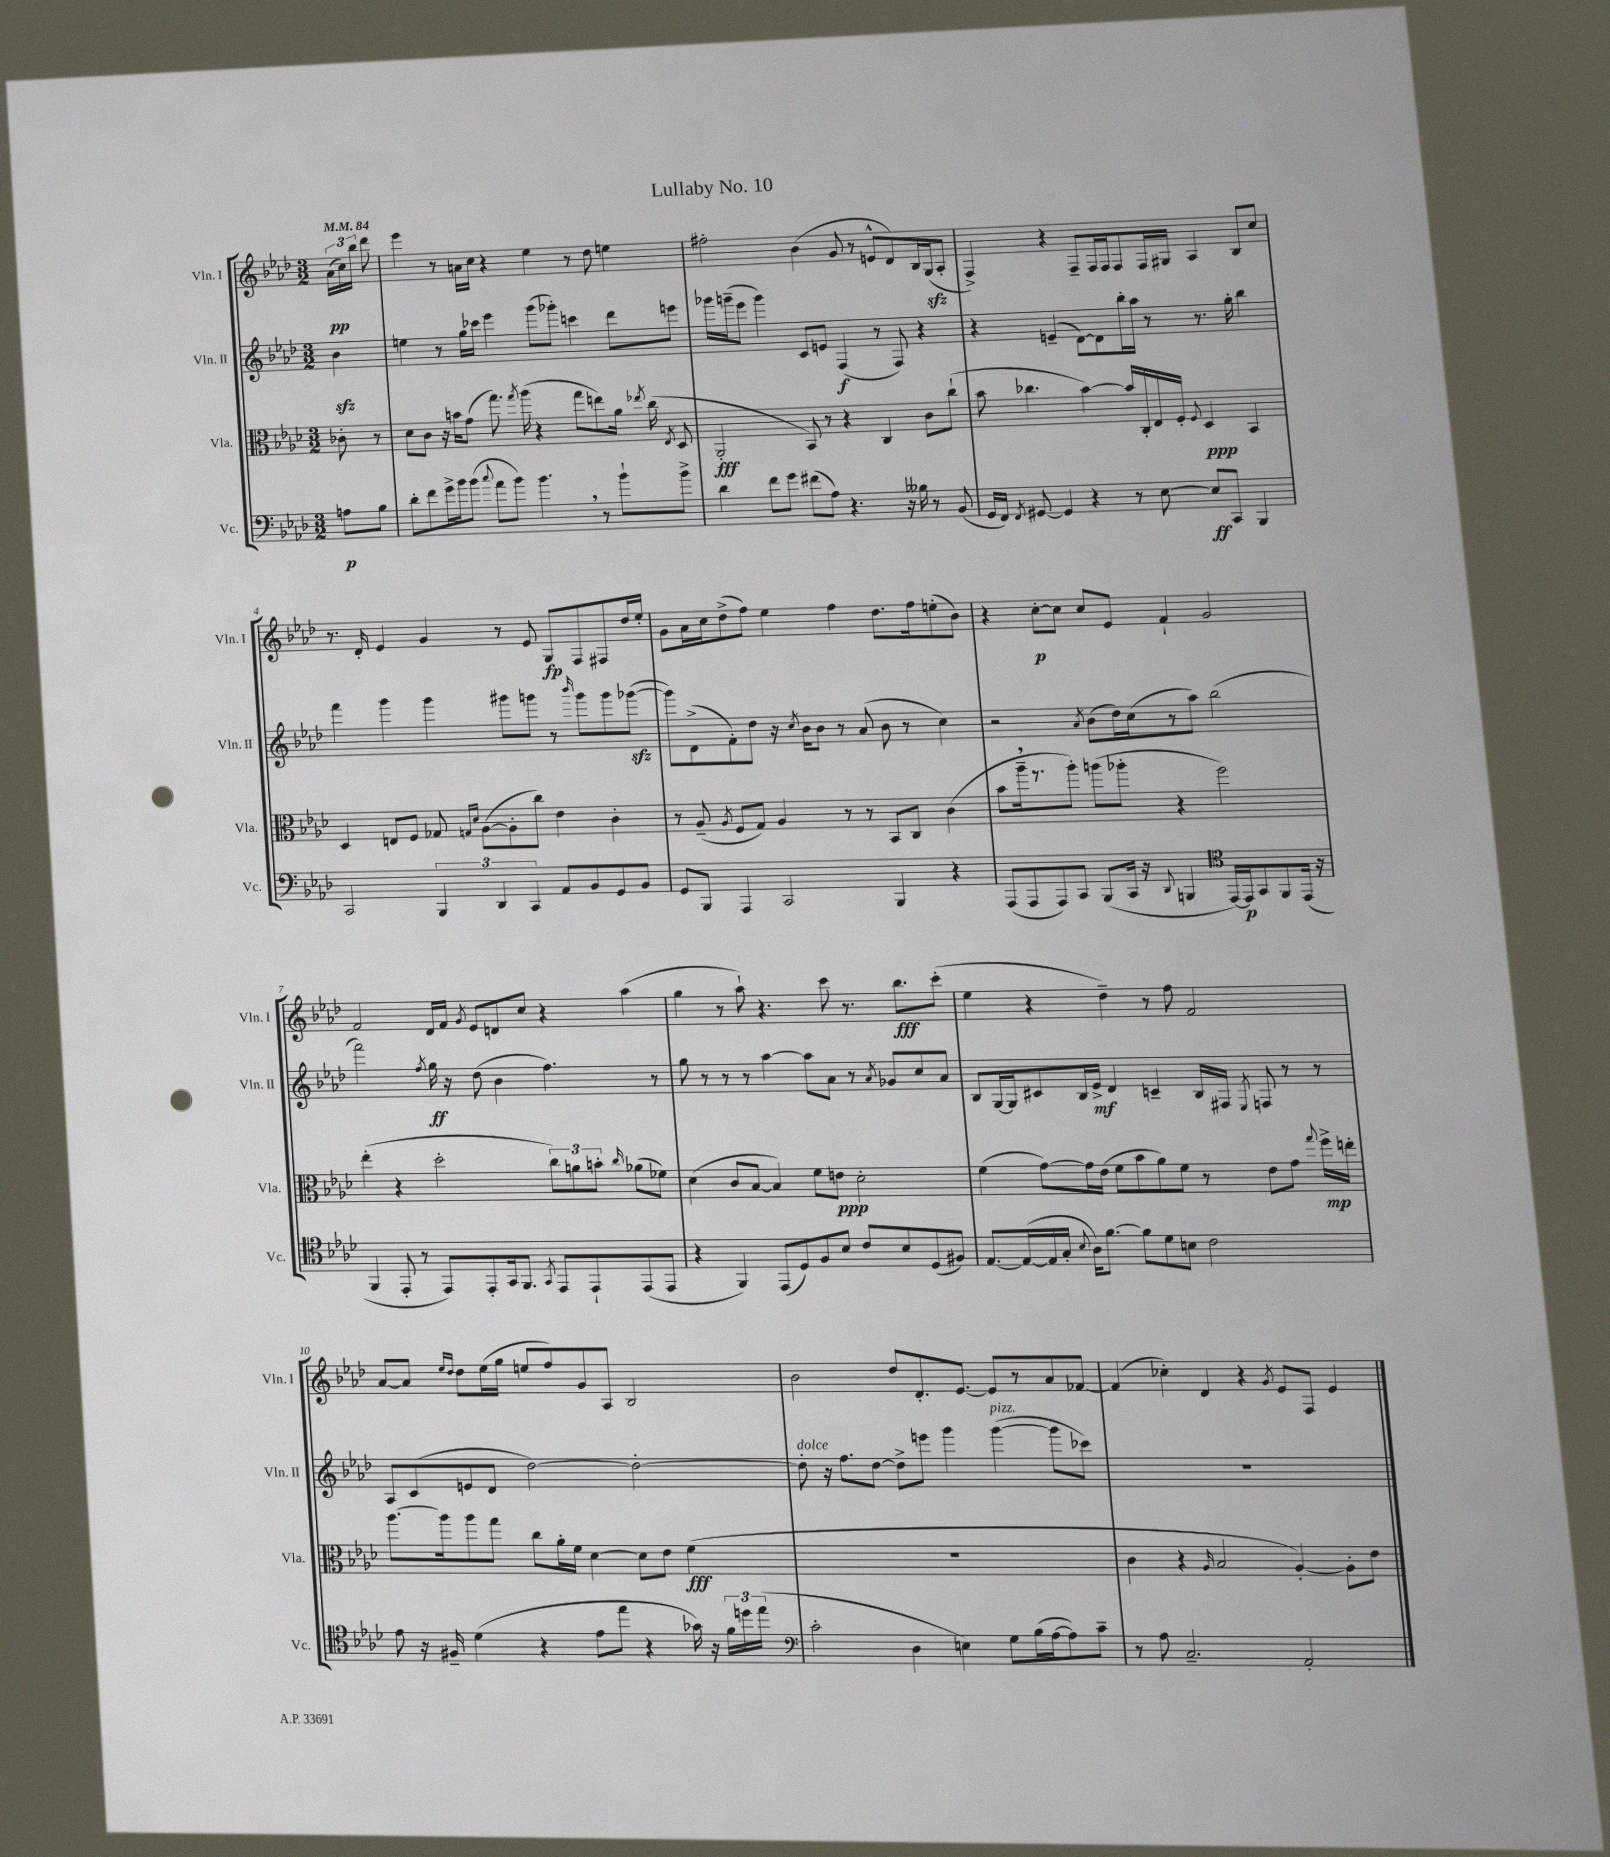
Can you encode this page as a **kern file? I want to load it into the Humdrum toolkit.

**kern	**kern	**kern	**kern
*staff4	*staff3	*staff2	*staff1
*clefF4	*clefC3	*clefG2	*clefG2
*k[b-e-a-d-]	*k[b-e-a-d-]	*k[b-e-a-d-]	*k[b-e-a-d-]
*M3/2	*M3/2	*M3/2	*M3/2
*MM84	*MM84	*MM84	*MM84
8A	8c-'	4b-	(24a-
.	.	.	24cc)
.	.	.	24bb-
8B-	8r	.	8ddd-
=	=	=	=
8d-'	8d-	4ee	4eee-
8f	8c	.	.
16g^	16r	8r	8r
16b-	16b	.	.
(8b-	(8g	16gg	16a
.	.	16ccc-	16cc
8qqcc	.	.	.
8a-	8.gg)	4eee-	4r
8b-)	.	.	.
.	8qgg	.	.
.	(16aa-	.	.
4.b-	4r	(8ggg	4ee-
.	.	8ggg-')	.
.	8gg	4ccc	8r
8r	8ee)	.	8dd-
8b-`	16a-	8ddd-	4ee
.	8qee-	.	.
.	(16cc	.	.
.	8qE-	.	.
8b-^	8D-	8eee	.
=	=	=	=
4d-	2AA-'	16ggg-	2ff#'
.	.	(16ggg~	.
.	.	8eee-	.
8f	.	4ggg)	.
8g	.	.	.
(8f#	8BB-)	8c	(4b-
8A-)	8r	8e	.
4.r	4r	(4F	8g
.	.	.	8r
.	4C	8r	8e^^
16r	.	8F)	8d-)
16B--	.	.	.
8r	8c	4r	16B-
.	.	.	(16G
(8BB-	(8cc`	.	8A-'
=	=	=	=
16GG	8b-	4r	4F^)
16FF)	.	.	.
8qFF	.	.	.
[8GG#	4.cc-	.	.
4GG#]	.	(4e~	4r
4r	[4b-)	[8d-)	8F~
.	.	8d-]	16F
.	.	.	16F
8r	16b-]	16bb-'	8F
.	16C'	16aa-	.
[8E-	16E-	8r	16F
.	16F'	.	16G#
.	8qqF	.	.
8E-]	4D-	8.r	4A-
8CC	.	.	.
.	.	16gg'	.
4BBB-	4BB-	4bb-	8B-
.	.	.	8cc
=	=	=	=
2CC	4D-	4fff	8.r
.	.	.	16d-'
.	8E	4ggg	4e-
.	8F	.	.
6BBB-	8G-	4ggg	4g
.	16qqG	.	.
.	16qqd-	.	.
.	([8A-	.	.
6DD-	.	.	.
.	8A-']	8ggg#	8r
6CC	.	.	.
.	8cc)	8ggg	8e-
8AA-	4e-	8r	8G
.	.	16qqbbb-	.
8BB-	.	8ggg	8F
8GG	4c'	8ggg	8F#
8BB-	.	([8ggg-	16dd-
.	.	.	16ee-'
=	=	=	=
8GG	8r	8ggg-])	8g
8BBB-	(8A-~	(8d-^	16a-
.	.	.	16cc
.	8qA-	.	.
4AAA-	8F	8f')	(8dd-^
.	8G)	8dd-	8ff)
2CC	4A-	16r	4ee-
.	.	8qcc	.
.	.	16b-	.
.	.	8b-	.
.	8r	8r	4ff
.	8r	(8a-	.
4BBB-	8BB-	8b-	8.dd-
.	8C	8r	.
.	.	.	16ff
4r	(4c	4cc)	(8ee'
.	.	.	8b-)
=	=	=	=
(8AAA-	8b-	2r	4r
8AAA-	16aa-~	.	.
.	8.r	.	.
8AAA-)	.	.	[8cc'
8CC	8aa-')	.	8cc]
.	.	8qa-	.
(8BBB-	(8aa	(8b-	8cc
16CC	8aa-'	16dd-)	8e-
16r	.	(16cc	.
8qqDD-	.	.	.
4BBB	4r	8r	4f`
.	.	8aa-)	.
*clefC4	*	*	*
[16EE-)	2ff)	(2bb-	2g
16EE-]	.	.	.
8GG	.	.	.
8FF	.	.	.
(16EE-	.	.	.
16r	.	.	.
=	=	=	=
4FF	(4ee-'	2fff)	2f
8EE-'	4r	.	.
8r	.	.	.
.	.	8qff	.
8EE-)	2dd-'	16gg	16d-
.	.	16r	16f
.	.	.	8qg
8EE-'	.	(8dd-	8e-
16GG	.	4b-	8d
8.FF	.	.	.
.	.	.	8cc
8qGG	.	.	.
8EE-	12cc)	4.ff)	4r
.	12a	.	.
8EE-`	.	.	.
.	12b'	.	.
.	16qqcc	.	.
(8EE-	(8a-	.	(4aa-
8EE-	8f-)	8r	.
=	=	=	=
4r	(4d-	8gg	4gg
.	.	8r	.
4FF)	8c	8r	8r
.	[8B-	8r	8aa-`)
(8EE-	4B-])	[4aa-	4.r
8D-)	.	.	.
8F	8f	8aa-]	.
8B-	8e	8a-	8ccc
8c	2d-'	8r	8.r
.	.	8qa-	.
8B-	.	8g-	.
.	.	.	8.bb-
(8D-	.	8cc	.
8F#)	.	8a-	(8ccc'
=	=	=	=
[8.E-	(4f	8B-	4ee-
.	.	[16G	.
(16E-_	.	16G]	.
16E-]	[8g)	8c#	4r
16G'	.	.	.
8qqB-	.	.	.
16A-)	16g]	16B-	.
[8.f	(16e-	16e-^	.
.	8f	4d-	4dd-~)
8f]	8b-	.	.
8d-	8a-)	4c~	8r
8B	8f	.	8ff
2c	8r	16B-	2f
.	.	16F#	.
.	.	8qE-	.
.	8e-	8F	.
.	8g	8r	.
.	8qqgg	.	.
.	16ff^	8r	.
.	16ee'	.	.
=	=	=	=
8e-	[8.aa-	8A-	[8a-
16r	.	(8c	8a-]
16F#~	16aa-]	.	.
.	.	.	16qqee-
.	.	.	16qqdd-
(4d-	8aa-	8e	8dd-
.	8gg	8d-	(16ee-
.	.	.	16gg
4r	8cc	[2dd-)	8ee
.	16a-'	.	8ff)
.	16f	.	.
8e-	[4d-	.	8g
8ee-	.	.	8A-
4r	8d-]	2dd-'_	2B-
.	8e-	.	.
16g-)	(4f	.	.
16r	.	.	.
24f	.	.	.
24dd	.	.	.
(24ee-	.	.	.
=	=	=	=
*clefF4	*	*	*
2c'	1.r	8dd-']	2b-
.	.	16r	.
.	.	8.ff	.
.	.	[8dd-	.
4D-	.	8dd-^]	8dd-
.	.	8eee	8.d-'
4E)	.	4ggg	.
.	.	.	[8.e-
8G	.	([4ggg	8e-]
(16B-	.	.	8r
[16A-	.	.	.
8A-])	.	8ggg]	8a-
8c~	.	8ccc-)	[8f-
=	=	=	=
8r	4c	1.r	(4f-]
8A-	.	.	.
2.C~	4r	.	4cc-')
.	16qqA-	.	.
.	2B-	.	4d-
.	.	.	4r
.	.	.	8qg
2AA-'	[4A-')	.	8e-
.	.	.	8F
.	8A-']	.	4e-
.	8e-	.	.
==	==	==	==
*-	*-	*-	*-
